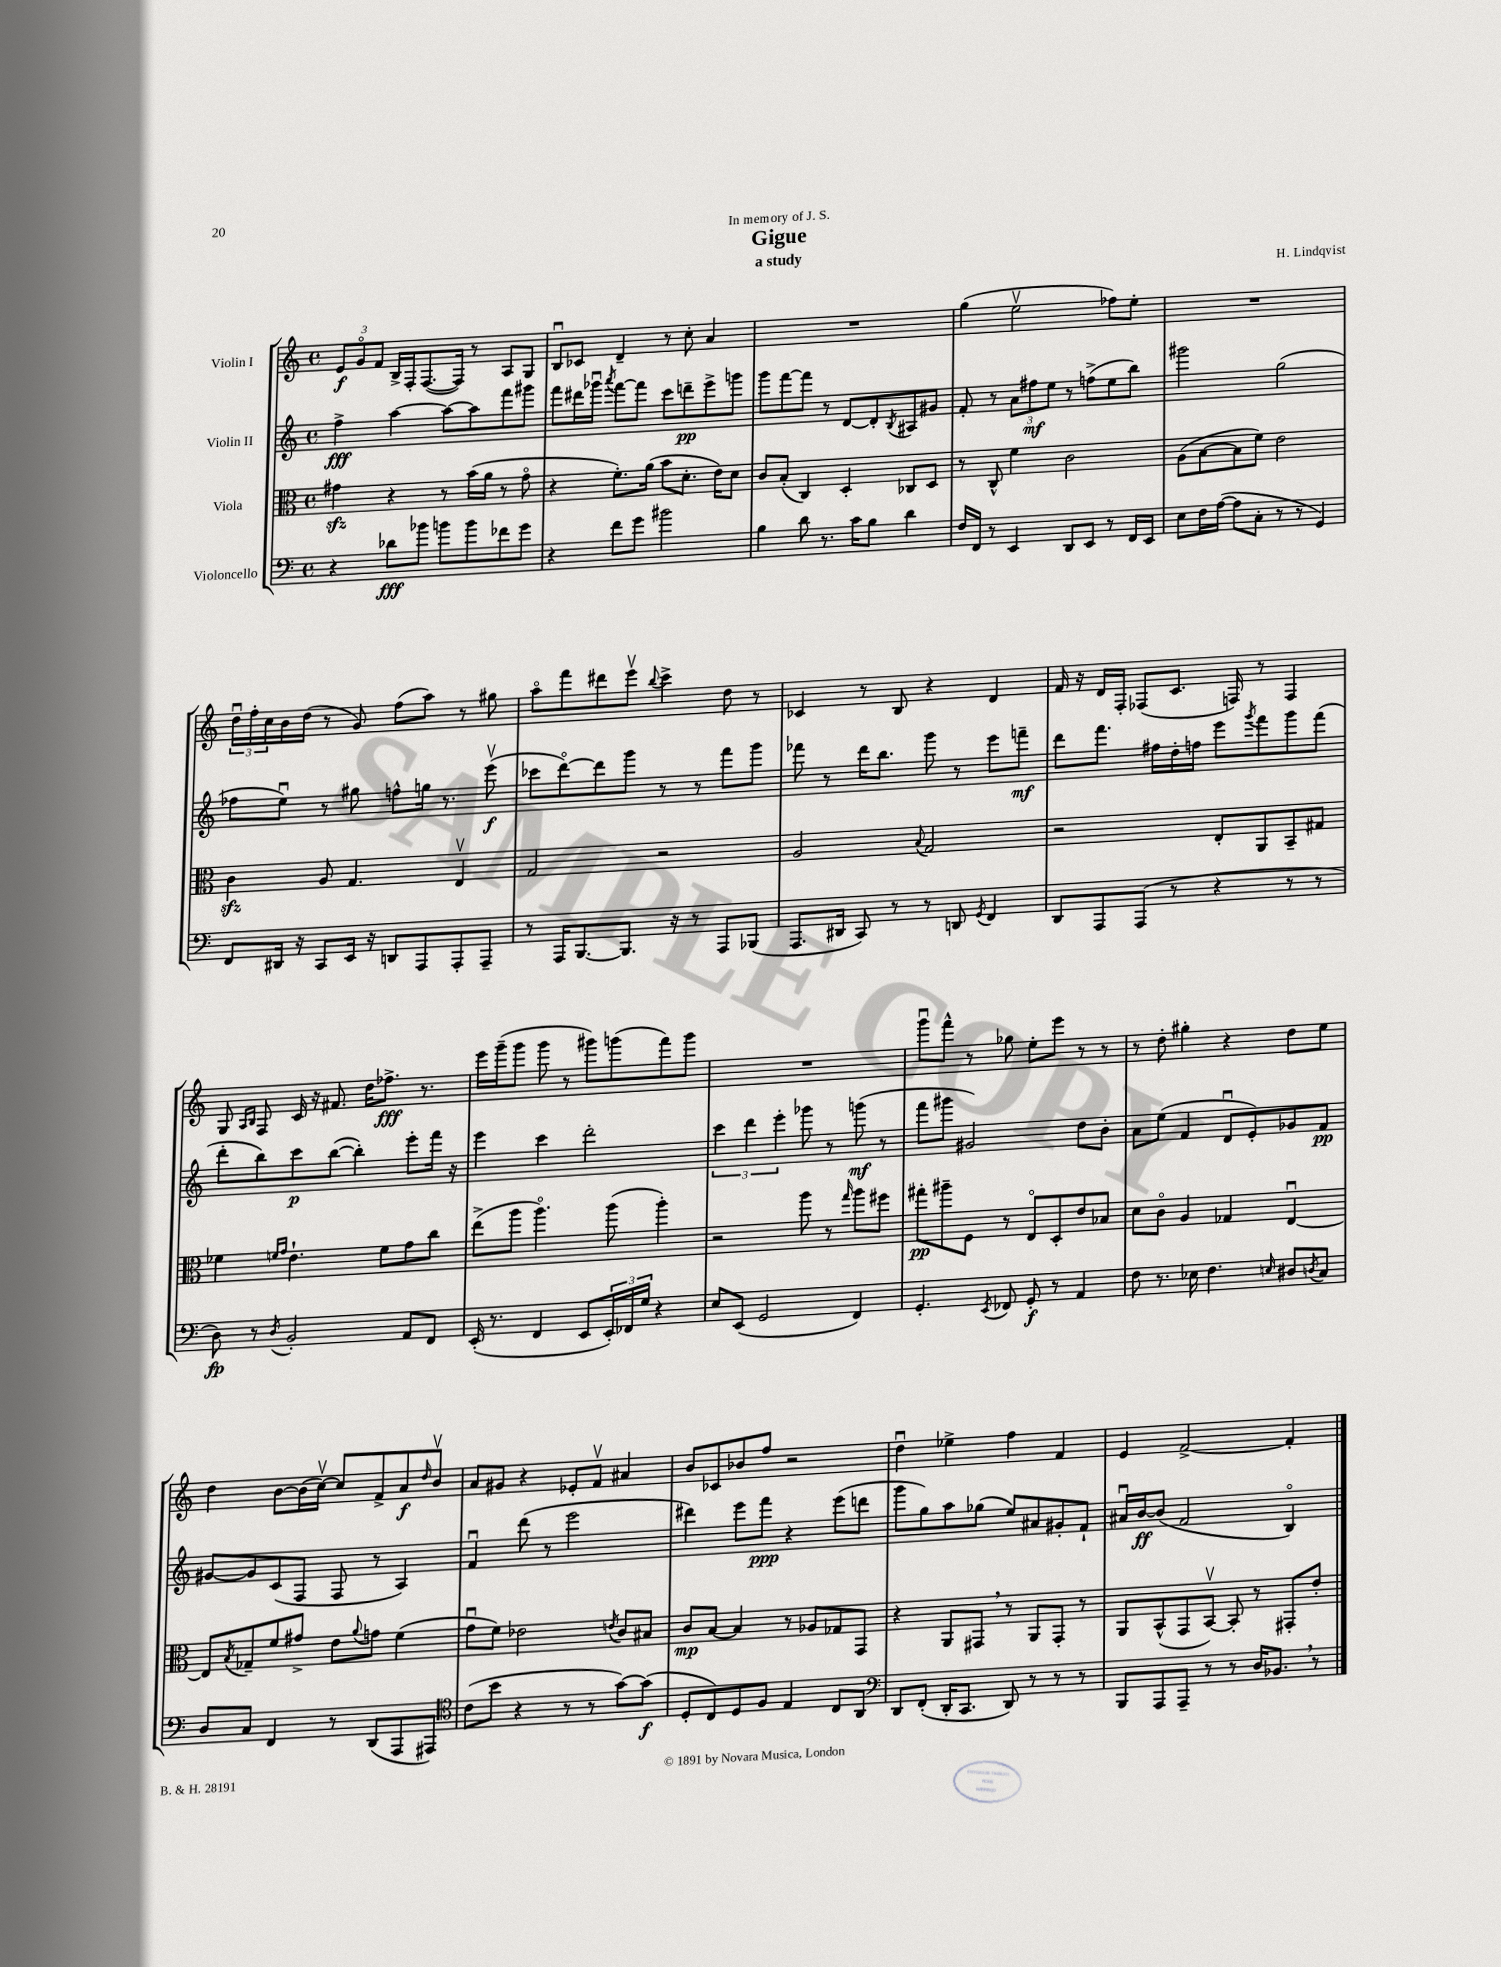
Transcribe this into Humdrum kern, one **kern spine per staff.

**kern	**dynam	**kern	**dynam	**kern	**dynam	**kern	**dynam
*part4	*part4	*part3	*part3	*part2	*part2	*part1	*part1
*staff4	*staff4	*staff3	*staff3	*staff2	*staff2	*staff1	*staff1
*I"Violoncello	*	*I"Viola	*	*I"Violin II	*	*I"Violin I	*
*clefF4	*	*clefC3	*	*clefG2	*	*clefG2	*
*k[]	*	*k[]	*	*k[]	*	*k[]	*
*M4/4	*	*M4/4	*	*M4/4	*	*M4/4	*
*met(c)	*	*met(c)	*	*met(c)	*	*met(c)	*
=1	=1	=1	=1	=1	=1	=1	=1
4r	.	4g#Xzz\	.	4ff^\	fff	12e/L	f
.	.	.	.	.	.	12g/	.
.	.	.	.	.	.	12f/J	.
8d-X\L	fff	4r	.	[4aa\	.	16B^/LL	.
.	.	.	.	.	.	16F'/J	.
8b-X\J	.	.	.	.	.	([8.F/	.
8bn\L	.	8r	.	8aa\L_	.	.	.
.	.	.	.	.	.	16F/Jk])	.
8b\	.	(16b\LL	.	8aa\]	.	8r	.
.	.	16a\JJ	.	.	.	.	.
8f-X\	.	8r	.	8fff\	.	8A/L	.
8g\J	.	8g#\	.	8ggg#X\J	.	8G/J	.
=2	=2	=2	=2	=2	=2	=2	=2
4r	.	4r	.	8fff\L	.	8Bu/L	.
.	.	.	.	16ddd#X\L	.	8c-X/J	.
.	.	.	.	16ggg-Xu\JJ	.	.	.
.	.	.	.	8qaaa/	.	.	.
8f\L	.	8.f'\L)	.	[8fff\L	.	4d~/	.
8g\J	.	.	.	8fff\J]	.	.	.
.	.	(16a\Jk	.	.	.	.	.
2b#X\	.	8b\L	.	8ccc\L	.	8r	.
.	.	8.d'\J	.	8dddn~\	pp	8cc'\	.
.	.	.	.	8eee^\	.	4a/	.
.	.	16e\KL)	.	.	.	.	.
.	.	8d\J	.	8gggn\J	.	.	.
=3	=3	=3	=3	=3	=3	=3	=3
4B\	.	8c/L	.	8ggg\L	.	1r	.
.	.	(8B'/J	.	[8fff\	.	.	.
8d\	.	4C/)	.	8fff\J]	.	.	.
8.r	.	.	.	8r	.	.	.
.	.	4D'/	.	[8d/L	.	.	.
16c\KL	.	.	.	.	.	.	.
8B\J	.	.	.	8d'/]	.	.	.
.	.	.	.	8qB/	.	.	.
4d\	.	8C-X/L	.	8A#X/	.	.	.
.	.	8D/J	.	8g#X/J	.	.	.
=4	=4	=4	=4	=4	=4	=4	=4
16F/LL	.	8r	.	8f'/	.	(4gg\	.
16FF/JJ	.	.	.	.	.	.	.
8r	.	8C^^/	.	8r	.	.	.
4EE/	.	4f\	.	12a\L	.	2eev\	.
.	.	.	.	12ff#X\	mf	.	.
.	.	.	.	12ee\J	.	.	.
8DD/L	.	2c\	.	8r	.	.	.
8EE/J	.	.	.	(8ffn^\L	.	.	.
8r	.	.	.	8ee\	.	8ff-X\L)	.
16FF/LL	.	.	.	8bb\J)	.	8ee'\J	.
16EE/JJ	.	.	.	.	.	.	.
=5	=5	=5	=5	=5	=5	=5	=5
8E\L	.	(8A\L	.	2ggg#X\	.	1r	.
16F\L	.	[8B\	.	.	.	.	.
([16A\JJ	.	.	.	.	.	.	.
8A\L]	.	8B\]	.	.	.	.	.
8C'\J	.	8f\J)	.	.	.	.	.
8r	.	2e\	.	(2gg\	.	.	.
8r	.	.	.	.	.	.	.
4GG/)	.	.	.	.	.	.	.
!!LO:LB:g=z
=6	=6	=6	=6	=6	=6	=6	=6
8FF/L	.	4czz\	.	8ff-X\L	.	24ddu\LL	.
.	.	.	.	.	.	24ff'\	.
.	.	.	.	.	.	24cc\	.
16DD#X/Jk	.	.	.	8eeu\J)	.	16b\	.
16r	.	.	.	.	.	(16dd\JJ	.
8CC/L	.	8A/	.	8r	.	8r	.
16EE/Jk	.	4.G/	.	8gg#X\	.	8g/)	.
16r	.	.	.	.	.	.	.
8DDn/L	.	.	.	8ffn^^\L	.	(8ff\L	.
8AAA/	.	.	.	16ggn\Jk	.	8aa\J)	.
.	.	.	.	8.r	.	.	.
8AAA'/	.	4Ev/	.	.	.	8r	.
8AAA~/J	.	.	.	(8eeev\	f	8gg#X\	.
=7	=7	=7	=7	=7	=7	=7	=7
8r	.	2G/	.	8ccc-X\L	.	8aa\L	.
16AAA/KL	.	.	.	[8ddd\)	.	8fff\	.
[8.BBB/	.	.	.	.	.	.	.
.	.	.	.	8ddd\]	.	8ddd#X\	.
8.BBB/J]	.	.	.	8ggg\J	.	8eeev\J	.
.	.	.	.	.	.	8qqbb/	.
.	.	2r	.	8r	.	4ccc^\	.
16r	.	.	.	.	.	.	.
8r	.	.	.	8r	.	.	.
8AAA/L	.	.	.	8fff\L	.	8dd\	.
(8BBB-X/J	.	.	.	8ggg\J	.	8r	.
=8	=8	=8	=8	=8	=8	=8	=8
8.AAA/L	.	2A/	.	8fff-X\	.	4c-X/	.
.	.	.	.	8r	.	.	.
16DD#X/Jk	.	.	.	.	.	.	.
8CC/)	.	.	.	16ddd\KL	.	8r	.
.	.	.	.	8.bb\J	.	.	.
8r	.	.	.	.	.	8B/	.
.	.	8qqB/	.	.	.	.	.
8r	.	2G/	.	8ggg\	.	4r	.
8DDn/	.	.	.	8r	.	.	.
8qGG/	.	.	.	.	.	.	.
4FF/	.	.	.	8eee\L	.	4d/	.
.	.	.	.	8fffn~\J	mf	.	.
=9	=9	=9	=9	=9	=9	=9	=9
8DD/L	.	2r	.	8ddd\L	.	16f/	.
.	.	.	.	.	.	16r	.
8AAA/	.	.	.	8.fff\J	.	16d/LL	.
.	.	.	.	.	.	16F'/JJ	.
(8AAA/J	.	.	.	.	.	(8F-X/L	.
.	.	.	.	16ff#X\LL	.	.	.
8r	.	.	.	16dd'\	.	8.c/J	.
.	.	.	.	16ffn\JJ	.	.	.
4r	.	8E'/L	.	8eee\L	.	.	.
.	.	.	.	.	.	16Fn/)	.
.	.	.	.	8qggg/	.	.	.
.	.	8AA/	.	8fff\	.	8r	.
8r	.	8BB~/	.	8ggg\	.	4F/	.
8r	.	8G#X/J	.	(8fff\J	.	.	.
!!LO:LB:g=z
=10	=10	=10	=10	=10	=10	=10	=10
8D\)	fp	4f-X\	.	8ddd'\L	.	8G/	.
.	.	.	.	.	.	16qqA/LL	.
.	.	.	.	.	.	16qqB/JJ	.
8r	.	.	.	8bb\)	.	8F/	.
.	.	16qqfn/LL	.	.	.	.	.
8qD/	.	16qqg/JJ	.	.	.	.	.
2BB'/	.	4.e`\	.	8ccc\	p	16c/	.
.	.	.	.	.	.	16r	.
.	.	.	.	([8bb\J	.	8.f#X/	.
.	.	.	.	4bb'\])	.	.	.
.	.	.	.	.	.	16dd\KL	.
.	.	8f\L	.	.	.	8.ff-X^\J	fff
8AA/L	.	8g\	.	8eee'\L	.	.	.
.	.	.	.	.	.	8.r	.
8FF/J	.	8cc\J	.	16fff\Jk	.	.	.
.	.	.	.	16r	.	.	.
=11	=11	=11	=11	=11	=11	=11	=11
(16EE'/	.	(8ee^\L	.	4eee\	.	16eee\LL	.
8.r	.	.	.	.	.	(16ggg~\J	.
.	.	8aa\J	.	.	.	8ggg\J	.
4FF/	.	4.aa\)	.	4ccc\	.	8ggg\	.
.	.	.	.	.	.	8r	.
8EE/L	.	.	.	2ddd'\	.	8ggg#X\L)	.
24EE'/L)	.	(8aa\	.	.	.	(8gggn\	.
24FF-X/	.	.	.	.	.	.	.
24G/JJ	.	.	.	.	.	.	.
4r	.	4aa'\)	.	.	.	8fff\)	.
.	.	.	.	.	.	8ggg\J	.
=12	=12	=12	=12	=12	=12	=12	=12
8E/L	.	2r	.	6ccc\	.	1r	.
(8EE/J	.	.	.	.	.	.	.
.	.	.	.	6ddd\	.	.	.
2GG/	.	.	.	.	.	.	.
.	.	.	.	6eee'\	.	.	.
.	.	8aa\	.	8ggg-X\	.	.	.
.	.	8r	.	8r	.	.	.
.	.	16qqgg/	.	.	.	.	.
4FF/)	.	8aa\L	.	(8gggn\	mf	.	.
.	.	8ff#X\J	.	8r	.	.	.
=13	=13	=13	=13	=13	=13	=13	=13
4.GG'/	.	8gg#X'\L	pp	8fff\L	.	8gggu\L	.
.	.	8aa#X~\	.	8ggg#X\J	.	8fff^^\J	.
.	.	8F\J	.	2g#X/)	.	8r	.
8qEE/	.	.	.	.	.	.	.
8FF-X/	.	8r	.	.	.	8gg-X\	.
8GG'/	f	8E/L	.	.	.	8ee'\L	.
8r	.	8D'/	.	.	.	8eee\J	.
4AA/	.	8e/	.	8dd\L	.	8r	.
.	.	8B-X/J	.	8b'\J	.	8r	.
=14	=14	=14	=14	=14	=14	=14	=14
8F\	.	8d\L	.	8a\L	.	8r	.
8.r	.	8c\J	.	(8ee\J	.	8dd'\	.
.	.	4A/	.	4f/	.	4gg#X'\	.
16E-X\	.	.	.	.	.	.	.
4.F\	.	.	.	.	.	.	.
.	.	4G-X/	.	8du/L	.	4r	.
.	.	.	.	8e'/)	.	.	.
16qqEn/	.	.	.	.	.	.	.
8D#X/L	.	[4Eu/	.	8g-X/	.	8dd\L	.
8qDn/	.	.	.	.	.	.	.
8C/J	.	.	.	8f/J	pp	8ee\J	.
!!LO:LB:g=z
=15	=15	=15	=15	=15	=15	=15	=15
8D/L	.	8E/L]	.	[8g#X/L	.	4dd\	.
.	.	8qB/	.	.	.	.	.
8C/J	.	8G-X~/	.	8g#/]	.	.	.
4FF/	.	8f/	.	(8c/	.	[8b\L	.
.	.	8g#X^/J	.	8F/J	.	(16b\L]	.
.	.	.	.	.	.	[16ccv\JJ)	.
8r	.	8e\L	.	8F/	.	8cc/L]	.
.	.	8qqa/	.	.	.	.	.
(8DD/L	.	8gn\J	.	8r	.	8f^/	.
8AAA/	.	(4f\	.	4A/)	.	8a/	f
.	.	.	.	.	.	16qqdd/	.
8AAA#X/J)	.	.	.	.	.	8bv/J	.
=16	=16	=16	=16	=16	=16	=16	=16
*clefC4	*	*	*	*	*	*	*
(8c\L	.	8gu\L	.	4fu/	.	8a/L	.
8b\J	.	8f\J)	.	.	.	8g#X/J	.
4r	.	2e-X\	.	(8ddd\	.	4r	.
.	.	.	.	8r	.	.	.
8r	.	.	.	2eee\	.	8e-X'/L	.
8r	.	.	.	.	.	8fv/J	.
.	.	8qen/	.	.	.	.	.
[8g\L)	.	8c/L	.	.	.	4a#X/	.
(8g\J]	f	8B#X/J	.	.	.	.	.
=17	=17	=17	=17	=17	=17	=17	=17
8D'/L	.	8c/L	mp	4ddd#X\)	.	8b/L	.
8C/)	.	[8B/J	.	.	.	8c-X/	.
8D/	.	4B/]	.	8eee\L	.	8b-X/	.
8F/J	.	.	.	8fff\J	ppp	8ff/J	.
4E/	.	8r	.	4r	.	2r	.
.	.	8A-X/L	.	.	.	.	.
8C/L	.	8G-X/	.	(8eee\L	.	.	.
8AA/J	.	8GG/J	.	8dddn\J	.	.	.
=18	=18	=18	=18	=18	=18	=18	=18
*clefF4	*	*	*	*	*	*	*
8DD/L	.	4r	.	8ggg\L	.	4ddu\	.
(8FF'/J	.	.	.	8gg\)	.	.	.
16DD'/KL	.	8AA/L	.	8aa\	.	4ee-X^\	.
8.CC/J	.	.	.	.	.	.	.
.	.	8GG#X,/J	.	(8gg-X\J	.	.	.
8DD/)	.	8r	.	8ee/L)	.	4ff\	.
8r	.	8AA/L	.	8a#X/	.	.	.
8r	.	8GG#'/J	.	8g#X'/	.	4f/	.
8r	.	8r	.	8f`/J	.	.	.
=19	=19	=19	=19	=19	=19	=19	=19
8BBB/L	.	8AA/L	.	16a#Xu/LL	.	4e/	.
.	.	.	.	[16b/J	ff	.	.
8AAA/	.	(8BB^^/	.	(8b/J]	.	.	.
8AAA~/J	.	8GG/	.	2f/	.	[2f^/	.
8r	.	[8BBv/J)	.	.	.	.	.
8r	.	8BB'/]	.	.	.	.	.
16D/KL	.	8r	.	.	.	.	.
8.BB-X,/J	.	.	.	.	.	.	.
.	.	8GG#X'/L	.	4B/)	.	4f'/]	.
8r	.	8e'/J	.	.	.	.	.
==	==	==	==	==	==	==	==
*-	*-	*-	*-	*-	*-	*-	*-
